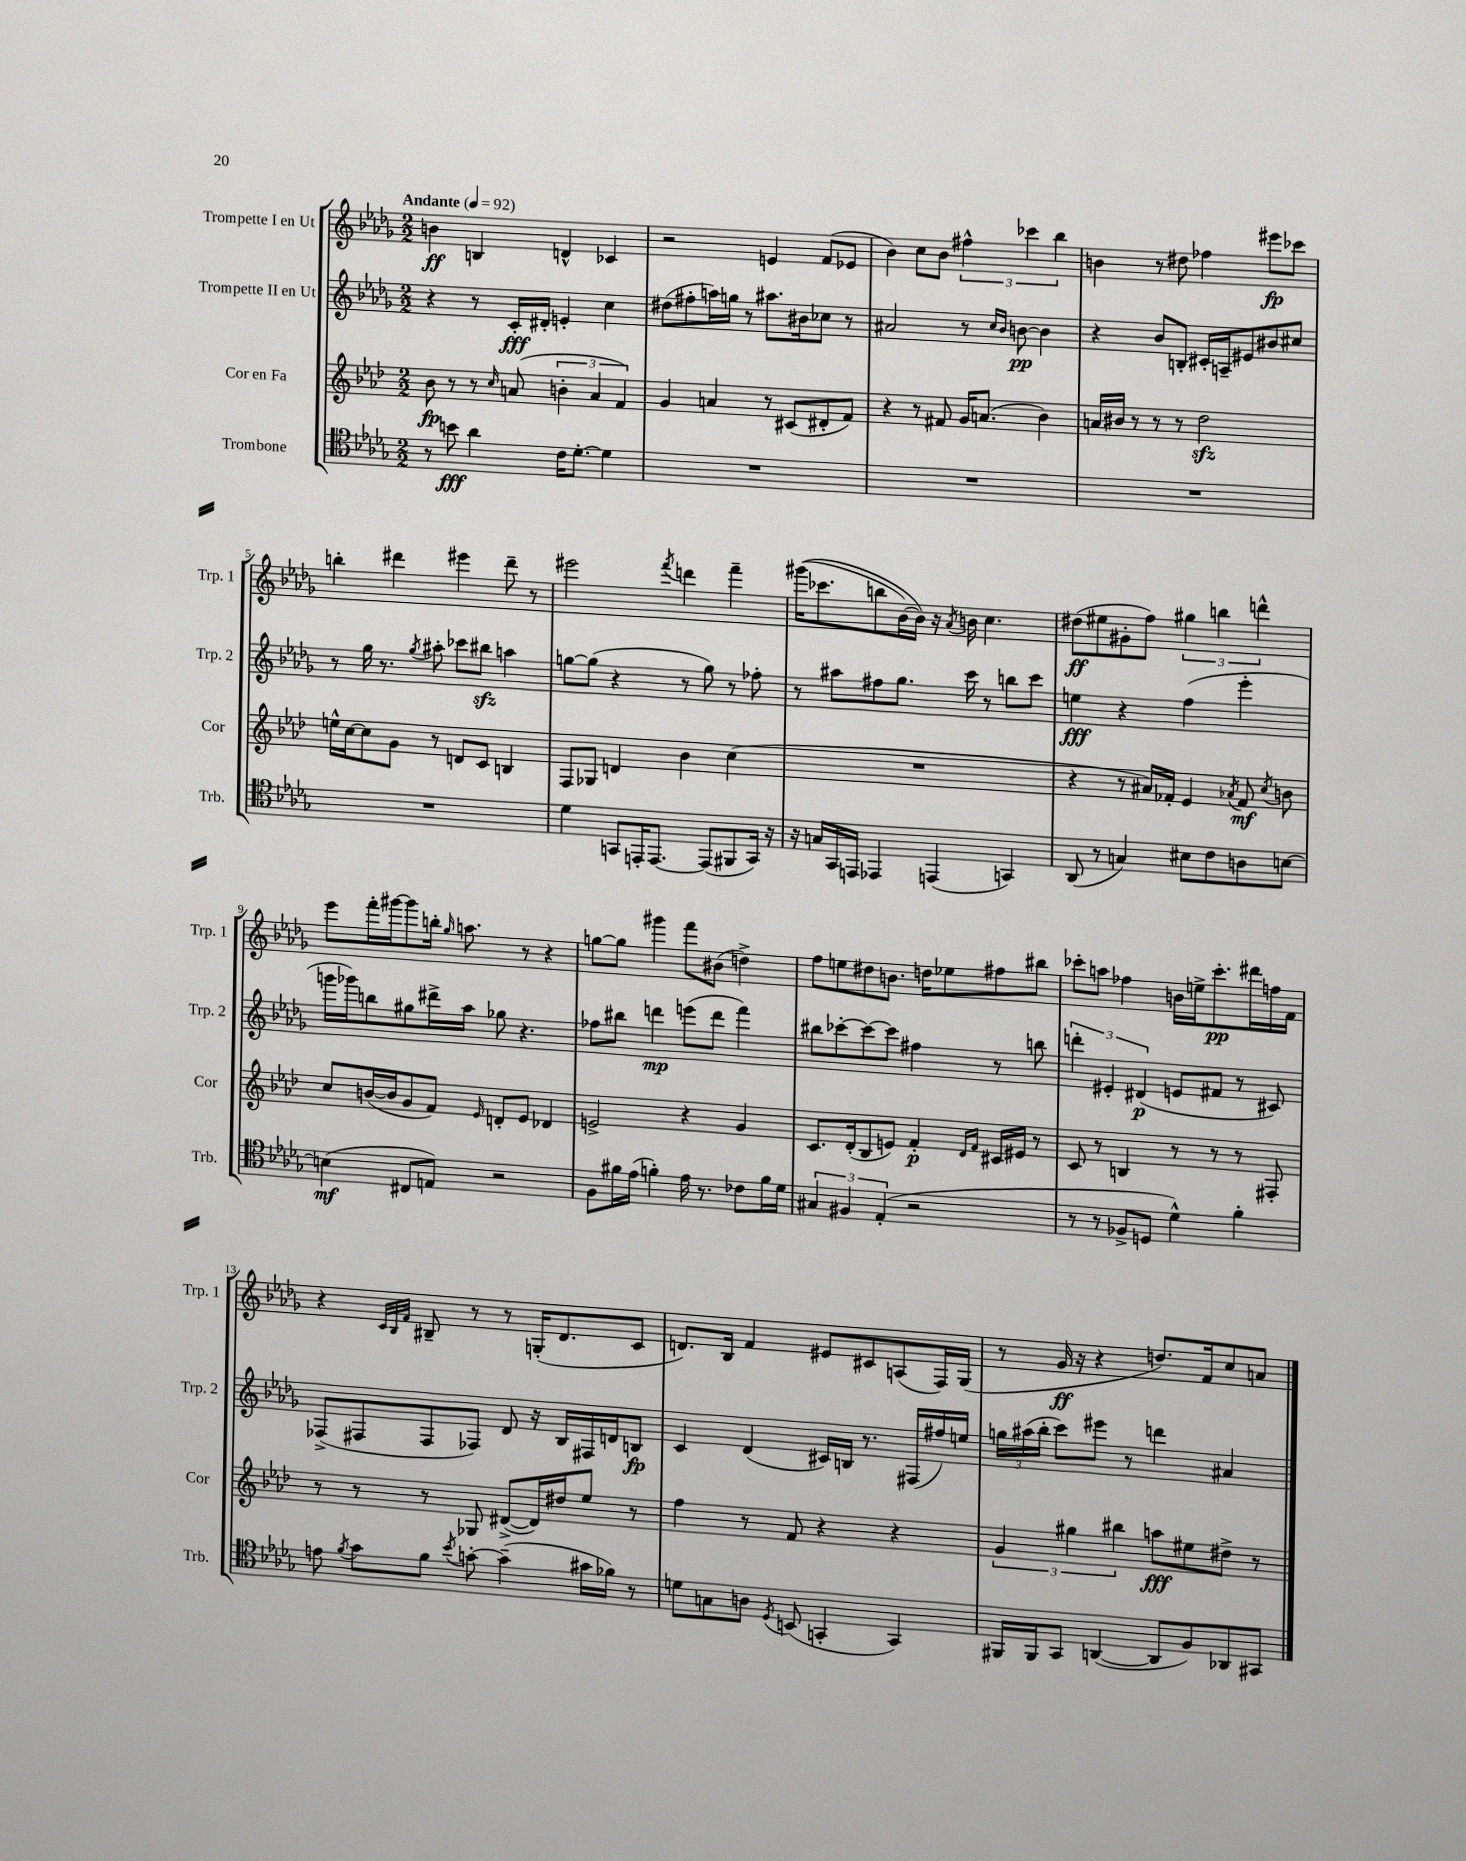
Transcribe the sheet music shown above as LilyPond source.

<<
\new StaffGroup <<
\new Staff = "s0" \with { instrumentName = "Trompette I en Ut" shortInstrumentName = "Trp. 1" } {
    \clef treble \key des \major \numericTimeSignature \time 2/2 \tempo "Andante" 4 = 92
    \autoBeamOff b'4\ff b4 d'4-^ ces'4 |
    r2 e'4 f'8[( ees'8] |
    bes'4) c''8[ bes'8] \tuplet 3/2 { fis''4-^ ces'''4 bes''4 } |
    b'4 r8 dis''8 fes''4 eis'''8[\fp ces'''8] |
    b''4-. dis'''4 eis'''4 dis'''8-- r8 |
    eis'''2 \acciaccatura { f'''8 } d'''4 f'''4-- |
    gis'''16[(\( ces'''8. b''8 bes'16~) bes'16]\) r16 \acciaccatura { aes'8 } b'16 c''4. |
    dis''8[\ff( eis''8 gis'8-. f''8]) \tuplet 3/2 { gis''4 b''4 d'''4-^ } |
    ees'''8[ f'''16-. gis'''16~ gis'''8 b''16]-. \grace { ges''16 } a''8. r8 r4 |
    g''8[~ g''8] gis'''4 f'''8[ bis'8]( d''4->) |
    f''8[ e''8 dis''8 b'8.] d''16[ ees''8 fis''8 bis''8] |
    ces'''8[-. a''8] fes''4 b'16[ e''16-> ces'''8.-.\pp dis'''16 f''16 f'16] |
    r4 \grace { c'32[ bes32 f'32] } bis8-- r8 r8 g16[-.( des'8. c'8] |
    d'8.[) bes16] f'4 eis'8[ cis'8 a8( f16) ges16]( |
    r8 ges'16\ff r16 r4 d''8.[) f'16 c''8 a'8] \bar "|." |
}
\new Staff = "s1" \with { instrumentName = "Trompette II en Ut" shortInstrumentName = "Trp. 2" } {
    \clef treble \key des \major \numericTimeSignature \time 2/2
    \autoBeamOff r4 r8 c'16[-.\fff dis'16]-. e'4-. c''4 |
    dis''8[( fis''8-. a''16) g''16] r8 ais''8.[ bis'16 ces''8] r8 |
    ais'2 r8 \grace { c''16[ bes'16] } b'8~\pp b'4 |
    r4 bes'8[ b8]-. cis'16[-. a16-- eis'8 bis'8 cis''8] |
    r8 ges''16 r8. \acciaccatura { ges''8 } ais''8-. ces'''8[ bis''8]\sfz a''4 |
    g''8[~ g''8]( r4 r8 g''8) r8 fes''8-. |
    r8 ais''8[ fis''8 ges''8.] c'''16 r8 b''8[ c'''8] |
    e''4\fff r4 f''4( ees'''4-. |
    g'''16[ ges'''16) b''8 gis''8 dis'''16-> aes''16] ges''8 r4. |
    fes''8[ bis''8] d'''4\mp e'''8[( d'''8] f'''4) |
    bis''8[ ces'''8~-. ces'''8~ ces'''8] fis''4 r8 b''8 |
    \tuplet 3/2 { d'''4-. eis'4-. dis'4\p( } e'8[ fis'8] r8 cis'8) |
    fes8[->( fis8 fis8 fes8]) des'8 r16 bes16[ fis16 d'16 b8]\fp |
    c'4 des'4( cis'16[) b16] r8. fis16[( fis''16) e''16] |
    \tuplet 3/2 { g''16[ ais''16( bes''16]-. } c'''8[) eis'''8] r8 d'''4 ais'4 \bar "|." |
}
\new Staff = "s2" \with { instrumentName = "Cor en Fa" shortInstrumentName = "Cor" } {
    \clef treble \key aes \major \numericTimeSignature \time 2/2
    \autoBeamOff bes'8\fp r8 r8 \grace { c''16 } a'8( \tuplet 3/2 { b'4-. a'4 f'4) } |
    g'4 a'4 r8 cis'8[( dis'8-. f'8]) |
    r4 r8 fis'8 g'16[ a'8.]( bes'4) |
    a'16[ bis'16] r8 r8 r8 des''2\sfz |
    e''16[-^ c''16~ c''8 g'8] r8 d'8[ c'8] b4 |
    f8[ ges8] d'4 bes'4 c''4( |
    R1 |
    r4 r8 ais'16[) fes'16]-. ees'4 \acciaccatura { aes'8 } fes'8\mf \acciaccatura { c''8 } b'8 |
    c''8[ b'16~( b'16 g'8 f'8]) \grace { ees'16 } d'8[-. ees'8] des'4 |
    e'2-> r4 g'4 |
    c'8.[ des'16-.( bes8 e'8]) f'4-.\p \grace { des'16[ f'16] } cis'16[ eis'16] r8 |
    c'8 r8 b4 r8 r8 r8 fis8-. |
    r8 r8 r8 ges8 dis'8[~->( dis'16) dis''16 ees''8] r8 |
    f''4 r8 f'8 r4 r4 |
    \tuplet 3/2 { g'4 gis''4 bis''4 } a''8[\fff eis''8 dis''8]-> r8 \bar "|." |
}
\new Staff = "s3" \with { instrumentName = "Trombone" shortInstrumentName = "Trb." } {
    \clef tenor \key des \major \numericTimeSignature \time 2/2
    \autoBeamOff r8 b'8\fff aes'4 c'16[ des'8.]~-. des'4 |
    R1 |
    R1 |
    R1 |
    R1 |
    des'4 g,8[ e,16-. e,8.]~ e,8[( fis,8 g,16]) r16 |
    r16 g16[ ges,16 e,16] ees,4 e,4( g,4) |
    aes,8( r8 g4) bis8[ c'8 a8 b8]~ |
    b4\mf( cis8[ e8]) r2 |
    f8[ fis'16 ees'16]( f'4-.) ees'16 r8. ces'8[ f'16 des'16] |
    \tuplet 3/2 { gis4 fis4 ees4-.( } r2 |
    r8 r8 fes8[-> d8] des'4-^) f'4-. |
    e'8 \acciaccatura { f'8 } ges'8[ f'8] \acciaccatura { bes'8 } g'8~-. g'4--( gis'16[ fes'16]) r8 |
    d'8[ g8 a8] \acciaccatura { des8 } b,8( g,4-. g,4) |
    fis,16[ fis,16 ges,8] a,4~( a,8[ f8) aes,8 gis,8] \bar "|." |
}
>>
>>
